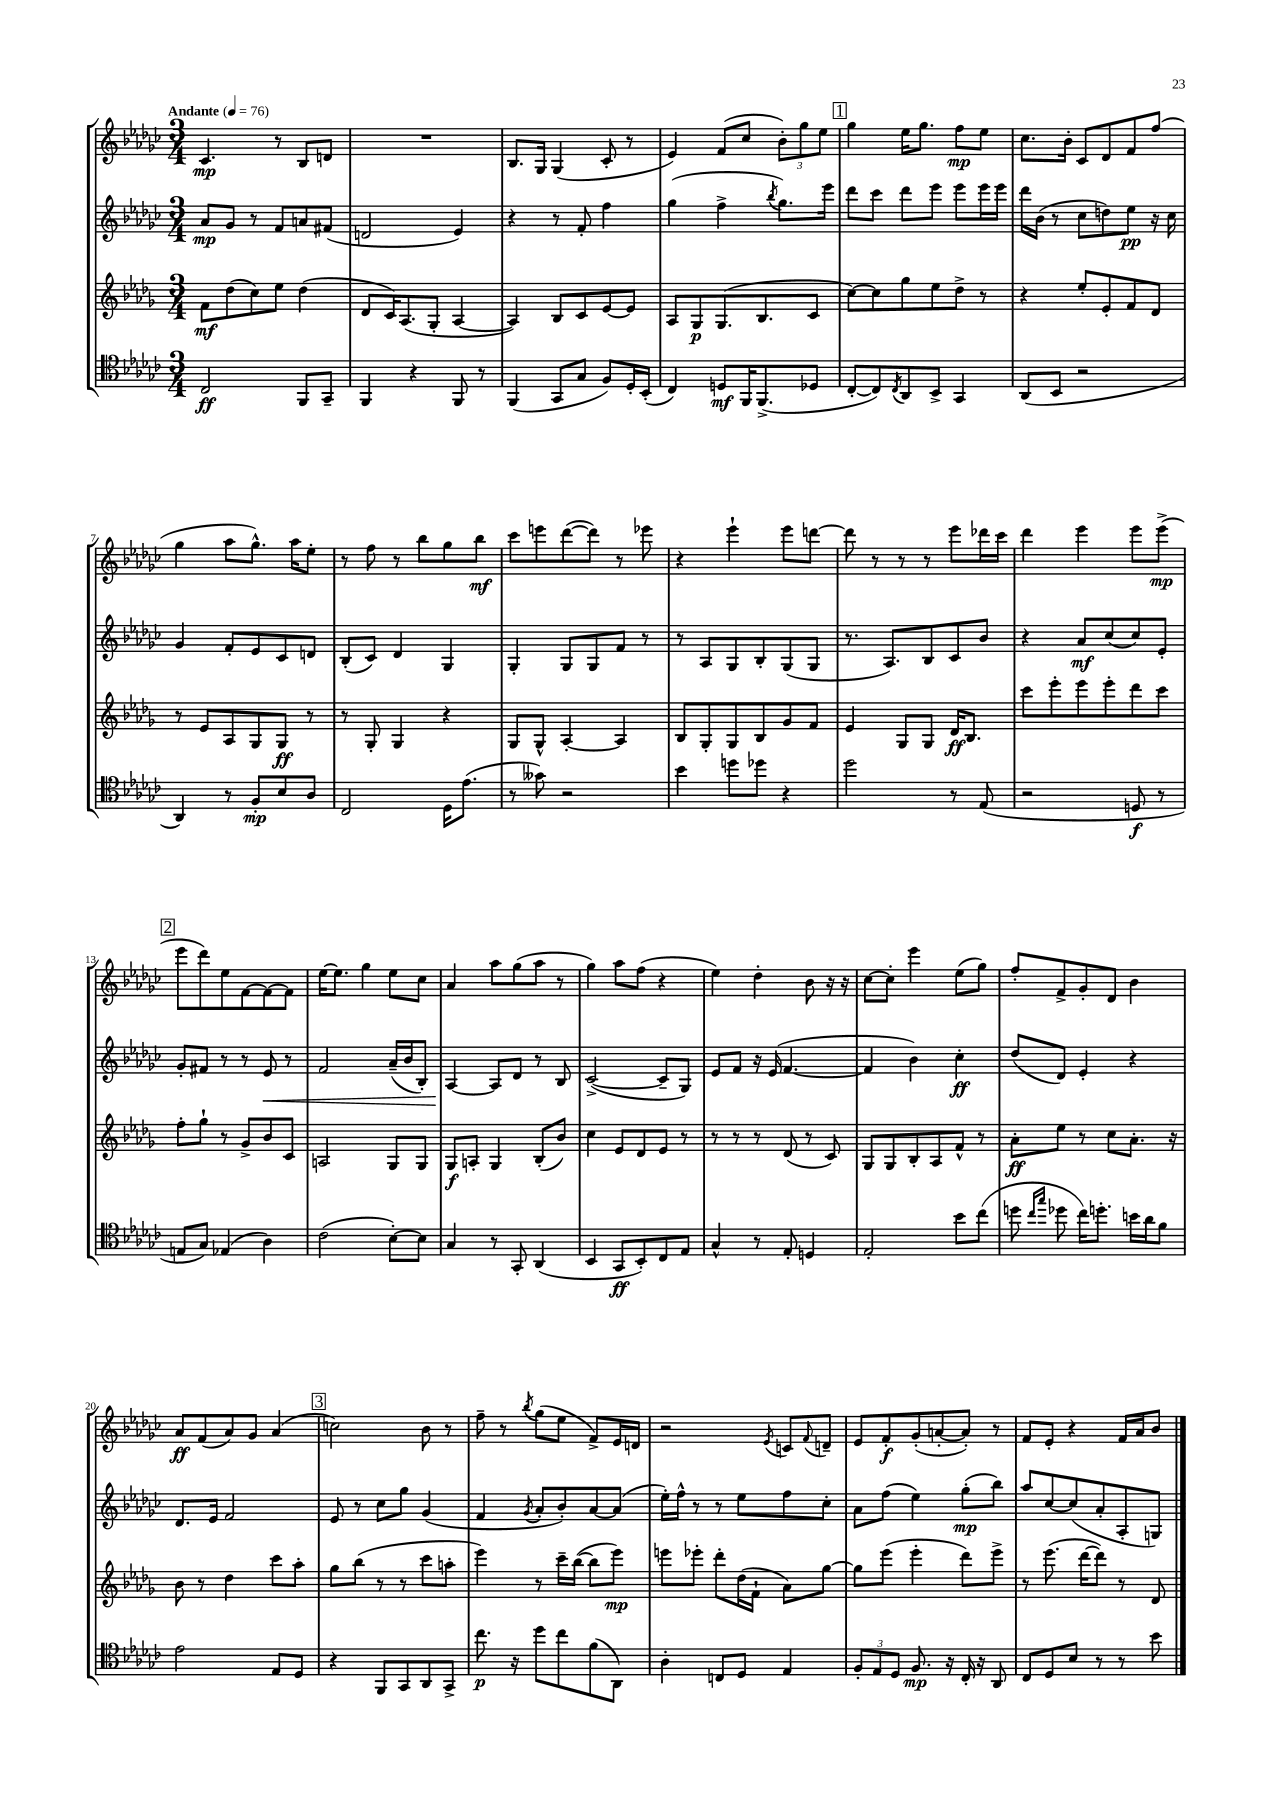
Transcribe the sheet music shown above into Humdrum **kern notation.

**kern	**kern	**kern	**kern
*staff4	*staff3	*staff2	*staff1
*clefC4	*clefG2	*clefG2	*clefG2
*k[b-e-a-d-g-c-]	*k[b-e-a-d-g-]	*k[b-e-a-d-g-c-]	*k[b-e-a-d-g-c-]
*M3/4	*M3/4	*M3/4	*M3/4
*MM76	*MM76	*MM76	*MM76
2C-	8f	8a-	4.c-
.	(8dd-	8g-	.
.	8cc)	8r	.
.	8ee-	8f	8r
8FF	(4dd-	8a	8B-
8GG-~	.	(8f#	8d
=	=	=	=
4FF	8d-	2d	2.r
.	16c)	.	.
.	(8.A-	.	.
4r	.	.	.
.	8G-'	.	.
8FF	[4A-	4e-)	.
8r	.	.	.
=	=	=	=
(4FF	4A-])	4r	8.B-
.	.	.	16G-
8GG-	8B-	8r	(4G-
8G-	8c	8f'	.
8F)	[8e-	4ff	8c-'
16D-'	8e-]	.	8r
(16BB-'	.	.	.
=	=	=	=
4C-)	8A-	(4gg-	4e-)
.	8G-	.	.
8D	(8.G-	4ff^	(8f
16FF	.	.	8cc-
(8.FF^	8.B-	.	.
.	.	8qbb-	.
.	.	8.gg-)	12b-')
.	.	.	12gg-
8D-	8c	.	.
.	.	.	12ee-
.	.	16eee-	.
=	=	=	=
[8C-'	[8cc)	8ddd-	4gg-
8C-])	8cc]	8ccc-	.
8qC-	.	.	.
8AA-	8gg-	8ddd-	16ee-
.	.	.	8.gg-
8BB-^	8ee-	8eee-	.
4GG-	8dd-^	8eee-	8ff
.	8r	16eee-	8ee-
.	.	16eee-	.
=	=	=	=
(8AA-	4r	16ddd-	8.cc-
.	.	(16b-	.
8BB-	.	8r	.
.	.	.	16b-'
2r	8ee-'	8cc-	8c-
.	8e-'	8dd)	8d-
.	8f	8ee-	8f
.	8d-	16r	(8ff
.	.	16cc-	.
=	=	=	=
4AA-)	8r	4g-	4gg-
.	8e-	.	.
8r	8A-	8f'	8aa-
8F'	8G-	8e-	8.gg-^^)
8B-	8G-	8c-	.
.	.	.	16aa-
8A-	8r	8d	8ee-'
=	=	=	=
2C-	8r	(8B-'	8r
.	8G-'	8c-)	8ff
.	4G-	4d-	8r
.	.	.	8bb-
16D-	4r	4G-	8gg-
(8.e-	.	.	.
.	.	.	8bb-
=	=	=	=
8r	8G-	4G-'	8ccc-
8g--)	8G-^^	.	8eee
2r	[4A-'	8G-	([8ddd-
.	.	8G-	8ddd-])
.	4A-]	8f	8r
.	.	8r	8eee-
=	=	=	=
4b-	8B-	8r	4r
.	8G-'	8A-	.
8dd	8G-	8G-	4eee-`
8dd-	8B-	8B-'	.
4r	8g-	(8G-	8eee-
.	8f	8G-	[8ddd
=	=	=	=
2dd-	4e-	8.r	8ddd]
.	.	.	8r
.	.	8.A-)	.
.	8G-	.	8r
.	8G-	8B-	8r
8r	16d-	8c-	8eee-
.	8.B-	.	.
(8E-	.	8b-	16ddd-
.	.	.	16ccc-
=	=	=	=
2r	8ccc	4r	4ddd-
.	8eee-'	.	.
.	8eee-	8a-	4eee-
.	8eee-'	(8cc-	.
8D	8ddd-	8cc-)	8eee-
8r	8ccc	8e-'	(8eee-^
=	=	=	=
8E	8ff'	8g-'	8eee-
8G-)	8gg-`	8f#	8ddd-)
(4E-	8r	8r	8ee-
.	8g-^	8r	[8f
4A-)	8b-	8e-	8f_
.	8c	8r	8f]
=	=	=	=
(2c-	2A	2f	[16ee-
.	.	.	8.ee-]
.	.	.	4gg-
[8B-')	8G-	(16a-~	8ee-
.	.	16b-	.
8B-]	8G-	8B-')	8cc-
=	=	=	=
4G-	8G-	[4A-	4a-
.	8A'	.	.
8r	4G-	8A-]	8aa-
8GG-'	.	8d-	(8gg-
(4AA-	(8B-'	8r	8aa-
.	8b-)	8B-	8r
=	=	=	=
4BB-	4cc	([2c-^	4gg-)
8GG-	8e-	.	8aa-
8BB-')	8d-	.	(8ff
8C-	8e-	8c-~]	4r
8E-	8r	8G-)	.
=	=	=	=
4G-^^	8r	8e-	4ee-)
.	8r	8f	.
8r	8r	16r	4dd-'
.	.	(16e-	.
8E-'	(8d-	[4.f	.
4D	8r	.	8b-
.	8c)	.	16r
.	.	.	16r
=	=	=	=
2E-'	8G-	4f]	[8cc-
.	8G-	.	8cc-']
.	8B-'	4b-)	4eee-
.	8A-	.	.
8b-	8f^^	4cc-'	(8ee-
(8cc-	8r	.	8gg-)
=	=	=	=
8dd	8a-'	(8dd-	8ff'
16qqcc-	.	.	.
16qqgg-	.	.	.
8dd-	8ee-	8d-)	8f^
16cc-)	8r	4e-'	8g-'
8.dd'	.	.	.
.	8cc	.	8d-
16b	8.a-'	4r	4b-
16a-	.	.	.
8f	.	.	.
.	16r	.	.
=	=	=	=
2e-	8b-	8.d-	8a-
.	8r	.	(8f
.	.	16e-	.
.	4dd-	2f	8a-)
.	.	.	8g-
8E-	8ccc	.	(4a-
8D-	8aa-'	.	.
=	=	=	=
4r	8gg-	8e-	2cc)
.	(8bb-	8r	.
8FF	8r	8cc-	.
8GG-	8r	8gg-	.
8AA-	8ccc	(4g-	8b-
8GG-^	8aa'	.	8r
=	=	=	=
8.cc-	4eee-)	4f	8ff~
.	.	.	8r
16r	.	.	.
.	.	8qg-	8qbb-
8dd-	8r	8a-'	(8gg-
8cc-	16ccc~	8b-')	8ee-
.	([16bb-	.	.
(8f	8bb-]	[8a-	8f^)
8AA-)	8eee-)	(8a-]	16e-
.	.	.	16d
=	=	=	=
4A-'	8eee	16ee-')	2r
.	.	16ff^^	.
.	8eee-'	8r	.
8C	8ddd-'	8r	.
8D-	(16dd-	8ee-	.
.	16f`	.	.
.	.	.	8qe-
4E-	8a-)	8ff	8c
.	.	.	8qqf
.	[8gg-	8cc-'	8d~
=	=	=	=
12F'	8gg-]	8a-	8e-
12E-	.	.	.
.	(8eee-	(8ff	8f'
12D-	.	.	.
8.F	4eee-'	4ee-)	(8g-'
.	.	.	[8a'
16r	.	.	.
16C-'	8ddd-)	(8gg-'	8a'])
16r	.	.	.
8AA-	8eee-^	8bb-)	8r
=	=	=	=
8C-	8r	8aa-	8f
8D-	(8.eee-	[8cc-	8e-'
8B-	.	(8cc-]	4r
.	[16ddd-	.	.
8r	8ddd-])	8a-'	.
8r	8r	8A-'	16f
.	.	.	16a-
8b-	8d-	8G)	8b-
==	==	==	==
*-	*-	*-	*-
